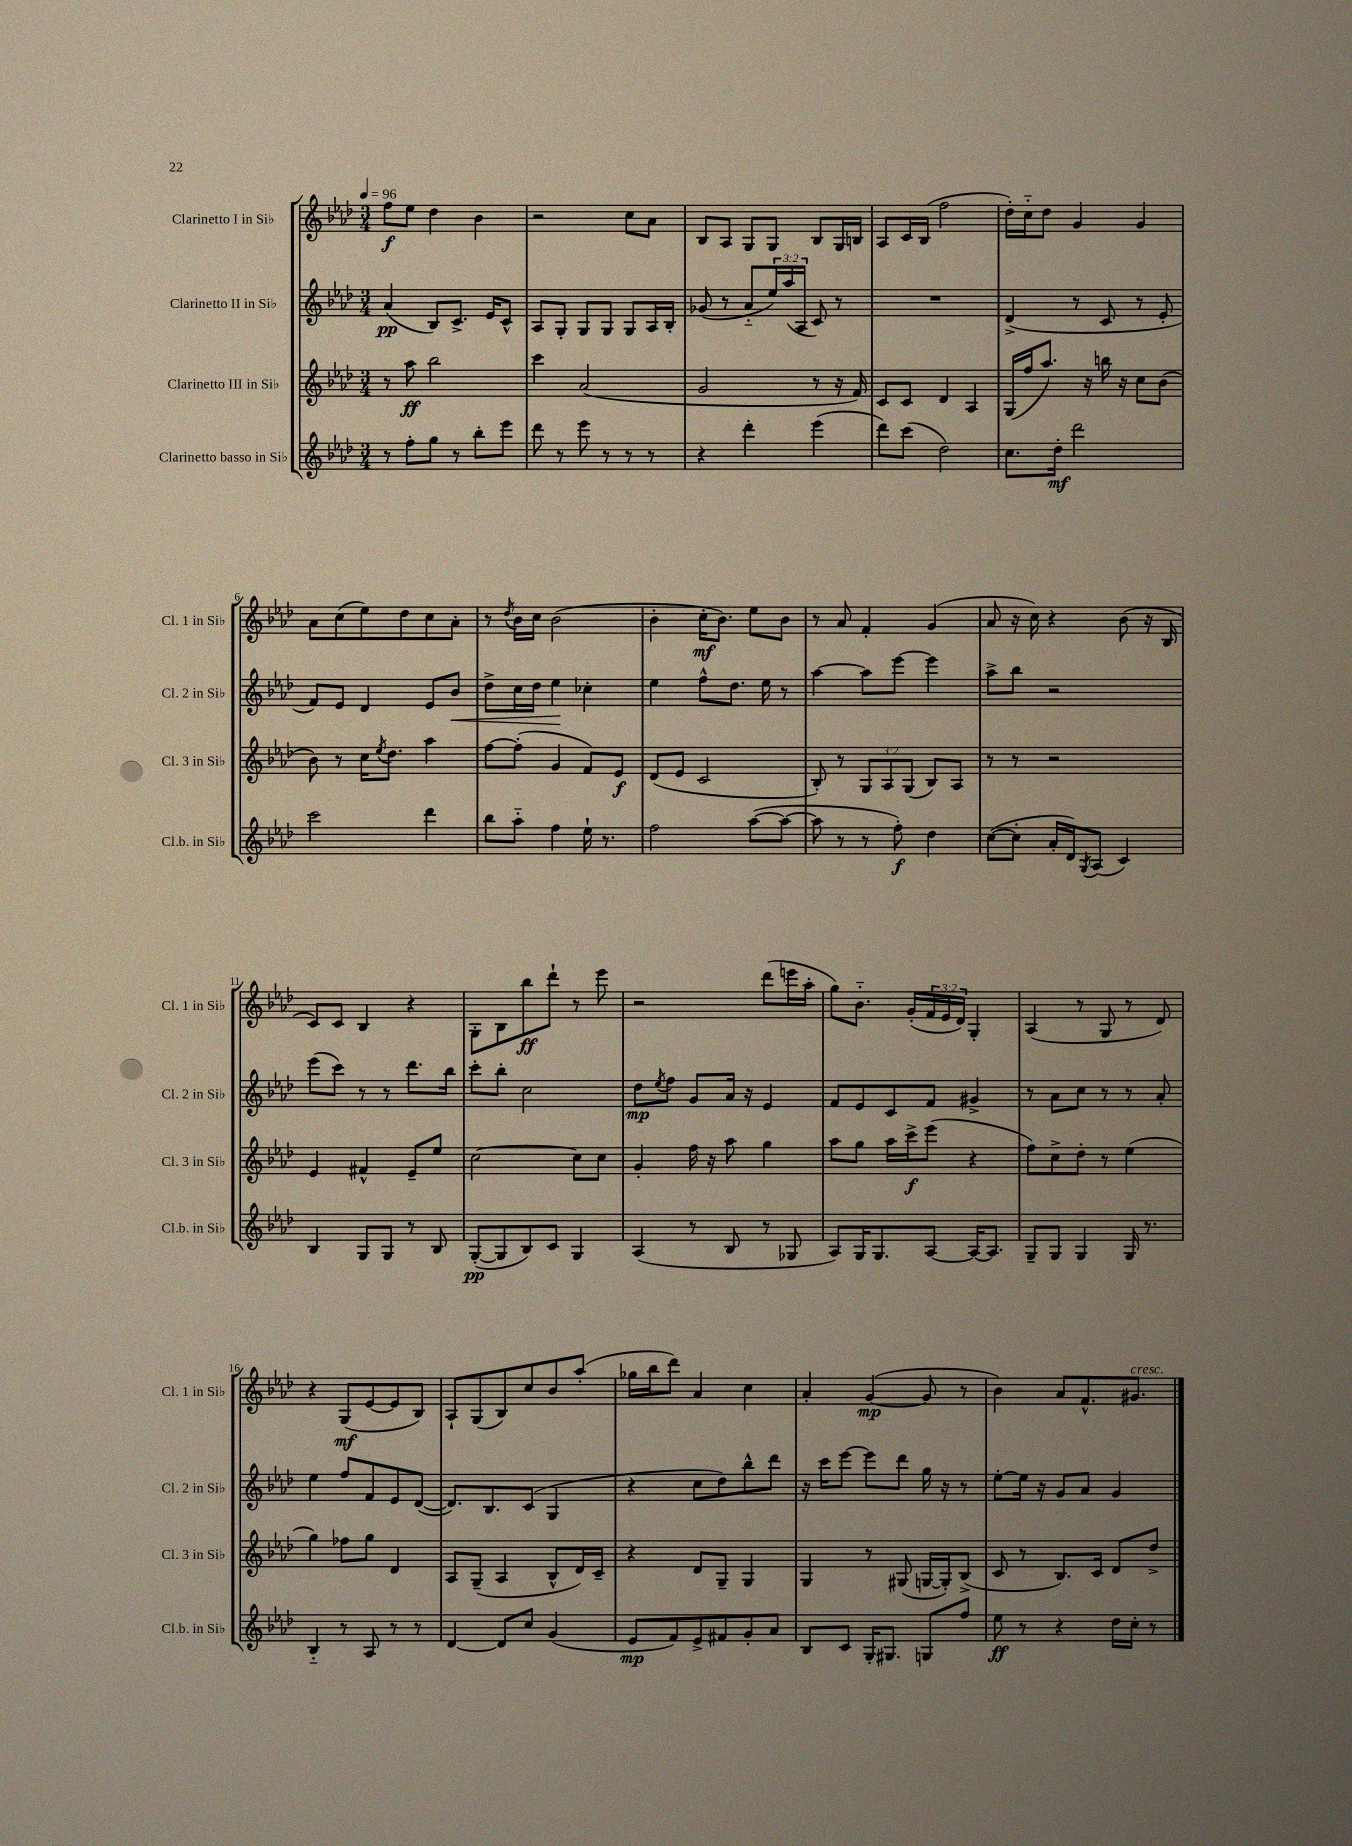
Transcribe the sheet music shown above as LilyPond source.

<<
\new StaffGroup <<
\new Staff = "s0" \with { instrumentName = "Clarinetto I in Sib" shortInstrumentName = "Cl. 1 in Sib" } {
    \clef treble \key aes \major \numericTimeSignature \time 3/4 \override Staff.TupletNumber.text = #tuplet-number::calc-fraction-text \tempo 4 = 96
    f''8\f ees''8 des''4 bes'4 |
    r2 c''8 aes'8 |
    bes8 aes8 g8 g8 bes8 g16 b16 |
    aes8 c'16 bes16( f''2 |
    des''16-.) c''16-_ des''8 g'4 g'4 |
    aes'8 c''8( ees''8) des''8 c''8 aes'8-. |
    r8 \acciaccatura { des''8 } bes'16 c''16 bes'2( |
    bes'4-. c''16-.\mf bes'8.) ees''8 bes'8 |
    r8 aes'8 f'4-. g'4( |
    aes'8 r16 c''16) r4 bes'8( r16 bes16 |
    c'8) c'8 bes4 r4 |
    g8-. bes8 bes''8\ff des'''8-! r8 ees'''8 |
    r2 des'''8( e'''16 aes''16-. |
    g''8) bes'8.-_ g'16-.( \tuplet 3/2 { f'16 ees'16 des'16) } g4-. |
    aes4( r8 g8 r8 des'8) |
    r4 g8\mf( ees'8~ ees'8 bes8) |
    aes8-! g8( bes8) c''8 bes'8 aes''8-.( |
    ges''16 bes''16 des'''8) aes'4 c''4 |
    aes'4-. g'4~\mp( g'8 r8 |
    bes'4) aes'8 f'8.-^ gis'8.^\markup { \italic "cresc." } \bar "|." |
}
\new Staff = "s1" \with { instrumentName = "Clarinetto II in Sib" shortInstrumentName = "Cl. 2 in Sib" } {
    \clef treble \key aes \major \numericTimeSignature \time 3/4 \override Staff.TupletNumber.text = #tuplet-number::calc-fraction-text
    aes'4\pp( bes8) c'8.-> ees'16 c'8-^ |
    aes8 g8-. g8 g8 g8 aes16 bes16-. |
    ges'8( r8 aes'8-_ \tuplet 3/2 { ees''16) aes''16( aes16 } c'8) r8 |
    R2. |
    des'4->( r8 c'8 r8 ees'8-. |
    f'8) ees'8 des'4 ees'8 bes'8\< |
    des''8-> c''16 des''16 ees''4\! ces''4-. |
    ees''4 f''8-^ des''8. ees''16 r8 |
    aes''4~ aes''8 ees'''8~ ees'''4 |
    aes''8-> bes''8 r2 |
    ees'''8( c'''8) r8 r8 des'''8. bes''16 |
    c'''8-. bes''8-. c''2 |
    des''8\mp \acciaccatura { ees''8 } f''8 g'8 aes'16 r16 ees'4 |
    f'8 ees'8 c'8 f'8 gis'4-> |
    r8 aes'8 c''8 r8 r8 aes'8-. |
    ees''4 f''8 f'8 ees'8 des'8~( |
    des'8.) bes8. c'8( g4 |
    r4 c''8 des''8) bes''8-^ des'''8 |
    r16 c'''16 ees'''8~ ees'''8 des'''8 g''16 r16 r8 |
    ees''8~-. ees''16 r16 g'8 aes'8 g'4 \bar "|." |
}
\new Staff = "s2" \with { instrumentName = "Clarinetto III in Sib" shortInstrumentName = "Cl. 3 in Sib" } {
    \clef treble \key aes \major \numericTimeSignature \time 3/4 \override Staff.TupletNumber.text = #tuplet-number::calc-fraction-text
    r8 aes''8\ff bes''2 |
    c'''4 aes'2( |
    g'2 r8 r16 f'16) |
    c'8 c'8 des'4 aes4 |
    g16( f''16 aes''8.) r16 b''16 r16 c''8 bes'8( |
    bes'8) r8 c''16 \acciaccatura { ees''8 } des''8. aes''4 |
    f''8~ f''8-.( g'4 f'8) ees'8\f |
    des'8( ees'8 c'2 |
    bes8-.) r8 \tuplet 3/2 { g8 aes8 g8( } bes8) aes8 |
    r8 r8 r2 |
    ees'4 fis'4-^ ees'8-- ees''8 |
    c''2~ c''8 c''8 |
    g'4-. f''16 r16 aes''8 g''4 |
    aes''8 g''8 aes''16 c'''16->\f ees'''8( r4 |
    f''8) c''8-> des''8-. r8 ees''4( |
    g''4) fes''8 g''8 des'4 |
    aes8 g8--( aes4 bes8-^ des'16) c'16-- |
    r4 des'8 g8-- g4 |
    g4 r8 gis8( g16~ g16-.) bes8->( |
    c'8 r8 bes8.) c'16 des'8 des''8-> \bar "|." |
}
\new Staff = "s3" \with { instrumentName = "Clarinetto basso in Sib" shortInstrumentName = "Cl.b. in Sib" } {
    \clef treble \key aes \major \numericTimeSignature \time 3/4
    r8 f''8-. g''8 r8 bes''8-. ees'''8 |
    des'''8 r8 ees'''8 r8 r8 r8 |
    r4 des'''4-. ees'''4( |
    des'''8) c'''8( des''2) |
    c''8. des''16-.\mf des'''2 |
    c'''2 des'''4 |
    bes''8 aes''8-_ f''4 ees''16-! r8. |
    f''2 aes''8~( aes''8~ |
    aes''8 r8 r8 f''8-.\f) des''4 |
    c''8~( c''8-. aes'16-. des'16) \acciaccatura { g8 } aes8( c'4) |
    bes4 g8 g8 r8 bes8 |
    g8~-.\pp( g8 bes8) c'8 g4 |
    aes4( r8 bes8 r8 ges8 |
    aes8) g16 g8. aes8~ aes16~ aes8. |
    g8-- g8 g4 g16 r8. |
    bes4-_ r8 aes8 r8 r8 |
    des'4~ des'8 c''8 g'4( |
    ees'8\mp f'8) ees'8-> fis'8 g'8-. aes'8 |
    bes8 c'8 g16-. gis8. g8 f''8 |
    ees''8\ff r8 r4 des''16 c''16-. r8 \bar "|." |
}
>>
>>
